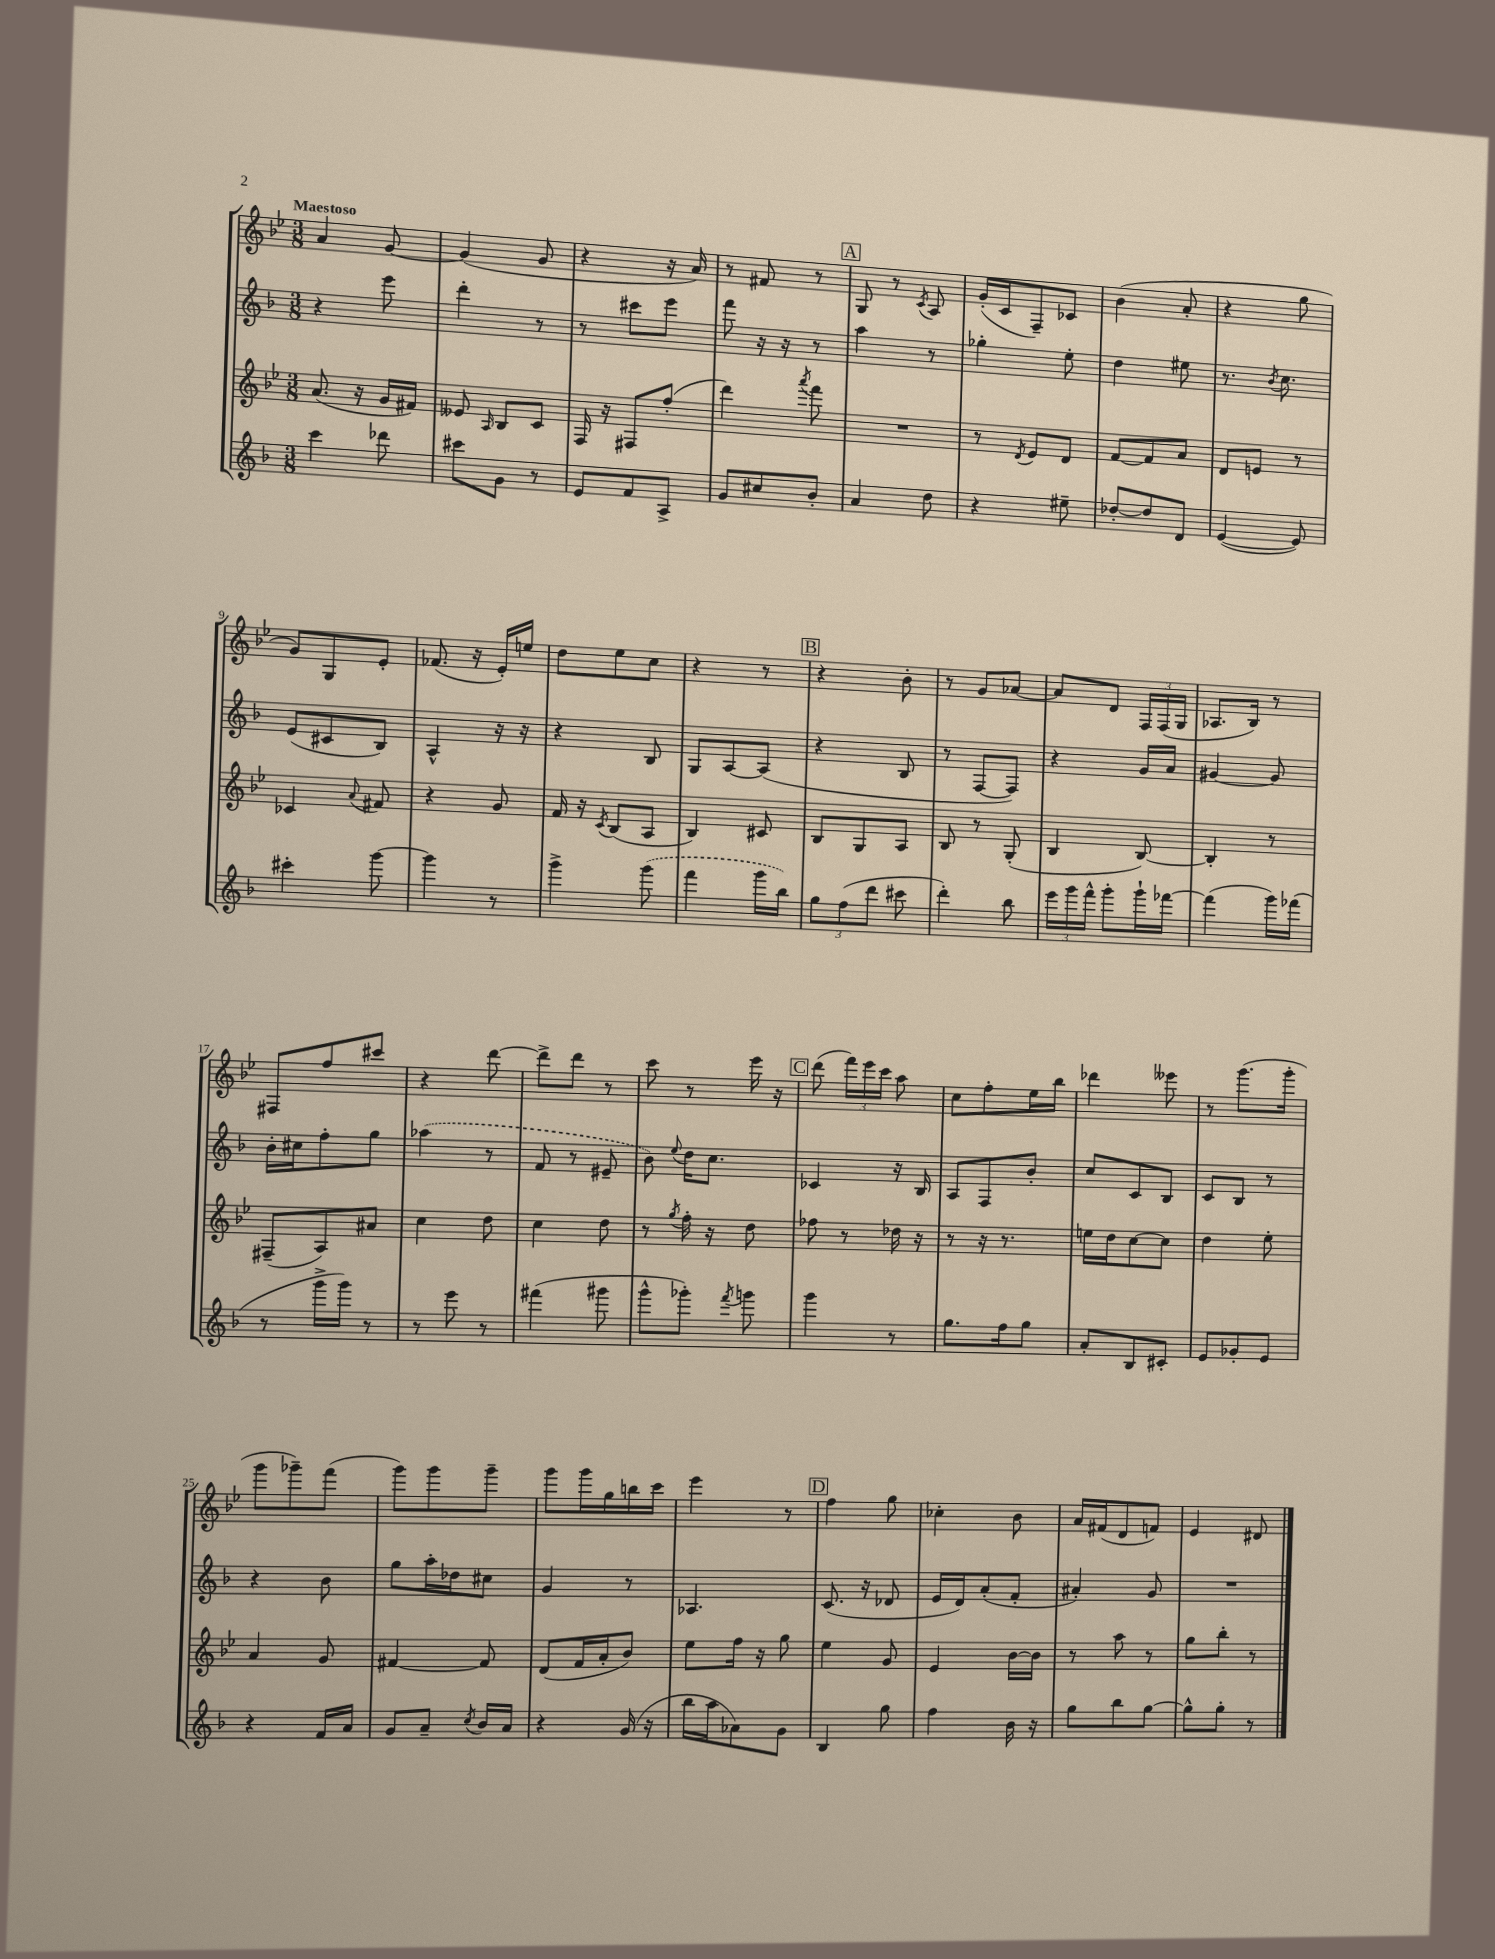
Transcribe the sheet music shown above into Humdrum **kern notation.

**kern	**kern	**kern	**kern
*staff4	*staff3	*staff2	*staff1
*clefG2	*clefG2	*clefG2	*clefG2
*k[b-]	*k[b-e-]	*k[b-]	*k[b-e-]
*M3/8	*M3/8	*M3/8	*M3/8
4ccc	(8.a	4r	4a
.	16r	.	.
8ddd-	16g	8eee	[8g
.	16f#)	.	.
=	=	=	=
8ccc#	8e--	4ddd'	(4g]
.	16qqA	.	.
8g	8B-	.	.
8r	8c	8r	8g
=	=	=	=
8e	16F	8r	4r
.	16r	.	.
8f	8F#	8ccc#	.
8A^	(8ff'	8eee	16r
.	.	.	16a)
=	=	=	=
8g	4ddd)	8fff	8r
8cc#	.	16r	8f#
.	.	16r	.
.	8qaaa	.	.
8b-'	8fff	8r	8r
=	=	=	=
4a	4.r	4aa	8G
.	.	.	8r
.	.	.	8qc
8dd	.	8r	8A
=	=	=	=
4r	8r	4gg-'	(16g'
.	.	.	16c
.	8qd	.	.
.	8e-	.	8F~)
8ee#~	8d	8ee'	8c-
=	=	=	=
[8dd-'	[8f	4dd	(4b-
8dd-]	8f]	.	.
8d	8a	8ee#	8a'
=	=	=	=
([4e	8d	8.r	4r
.	8e	.	.
.	.	8qb-	.
.	.	8.cc	.
8e])	8r	.	8gg
=	=	=	=
4ccc#'	4c-	(8e	8g)
.	.	8c#	8G
.	8qqa	.	.
[8ggg	8f#	8B-)	8e-'
=	=	=	=
4ggg]	4r	4A^^	(8.f-
.	.	.	16r
8r	8g	16r	16e-')
.	.	16r	16ee
=	=	=	=
4ggg^	16f	4r	8dd
.	16r	.	.
.	8qc	.	.
.	(8B-	.	8ee-
(8ggg	8A	8B-	8cc
=	=	=	=
4fff	4B-)	8G	4r
.	.	[8A	.
16ggg	8c#	(8A]	8r
16bb-)	.	.	.
=	=	=	=
12gg	8B-	4r	4r
(12ff	.	.	.
.	8G	.	.
12ddd	.	.	.
8ccc#	8A	8B-	8b-'
=	=	=	=
4ddd')	8B-	8r	8r
.	8r	[8F	8g
8bb-	(8G'	8F])	[8a-
=	=	=	=
24eee	4B-	4r	8a-]
24ggg	.	.	.
24fff^^	.	.	.
8ggg'	.	.	8d
16ggg`	[8B-)	16g	24F
.	.	.	(24F
[16fff-	.	16a	.
.	.	.	24G
=	=	=	=
(4fff-]	4B-']	[4g#	8.A-
.	.	.	16B-)
16ggg)	8r	8g#]	8r
(16fff-	.	.	.
=	=	=	=
8r	(8F#~	16b-'	8F#
.	.	16cc#	.
16ggg^	8A)	8ff'	8ff
16ggg)	.	.	.
8r	8a#	8gg	8ccc#
=	=	=	=
8r	4cc	(4aa-	4r
8eee	.	.	.
8r	8dd	8r	[8ddd
=	=	=	=
(4fff#	4cc	8f	8ddd^]
.	.	8r	8ddd
8ggg#	8dd	8e#~	8r
=	=	=	=
8ggg^^	8r	8b-)	8ccc
.	8qgg	8qqee	.
8ggg-')	16ff'	16dd	8r
.	16r	8.cc	.
8qfff	.	.	.
8ggg	8dd	.	16eee-
.	.	.	16r
=	=	=	=
4ggg	8ff-	4c-	(8ddd
.	8r	.	24fff)
.	.	.	24eee-
.	.	.	24ccc
8r	16dd-	16r	8aa
.	16r	16B-	.
=	=	=	=
8.gg	8r	8A	8cc
.	16r	8F	8ff'
16ff	8.r	.	.
8gg	.	8b-'	16ee-
.	.	.	16bb-
=	=	=	=
8a'	16ee	8cc	4ddd-
.	16dd	.	.
8B-	[8cc	8c	.
8c#'	8cc]	8B-	8eee--
=	=	=	=
8e	4dd	8c	8r
8g-'	.	8B-	(8.ggg
8e	8ee-'	8r	.
.	.	.	16ggg'
=	=	=	=
4r	4a	4r	8ggg
.	.	.	8ggg-~)
16f	8g	8b-	(8fff
16a	.	.	.
=	=	=	=
8g	[4f#	8gg	8ggg)
8a~	.	16aa'	8ggg
.	.	16dd-	.
8qcc	.	.	.
16b-	8f#]	8cc#	8ggg~
16a	.	.	.
=	=	=	=
4r	(8d	4g	8ggg
.	16f	.	16ggg
.	16a'	.	16gg
(16g	8b-)	8r	16bb
16r	.	.	16ccc
=	=	=	=
16bb-	8ee-	4.A-	4eee-
16aa	.	.	.
8a-)	16ff	.	.
.	16r	.	.
8g	8gg	.	8r
=	=	=	=
4B-	4ee-	(8.c	4ff
.	.	16r	.
8gg	8g	8d-	8gg
=	=	=	=
4ff	4e-	16e	4cc-'
.	.	16d)	.
.	.	(8a'	.
16b-	[16b-	8f'	8b-
16r	16b-]	.	.
=	=	=	=
8gg	8r	4a#')	16a
.	.	.	(16f#
8bb-	8aa	.	8d
[8gg	8r	8g	8f)
=	=	=	=
8gg^^]	8gg	4.r	4e-
8gg'	8bb-'	.	.
8r	8r	.	8d#
==	==	==	==
*-	*-	*-	*-
